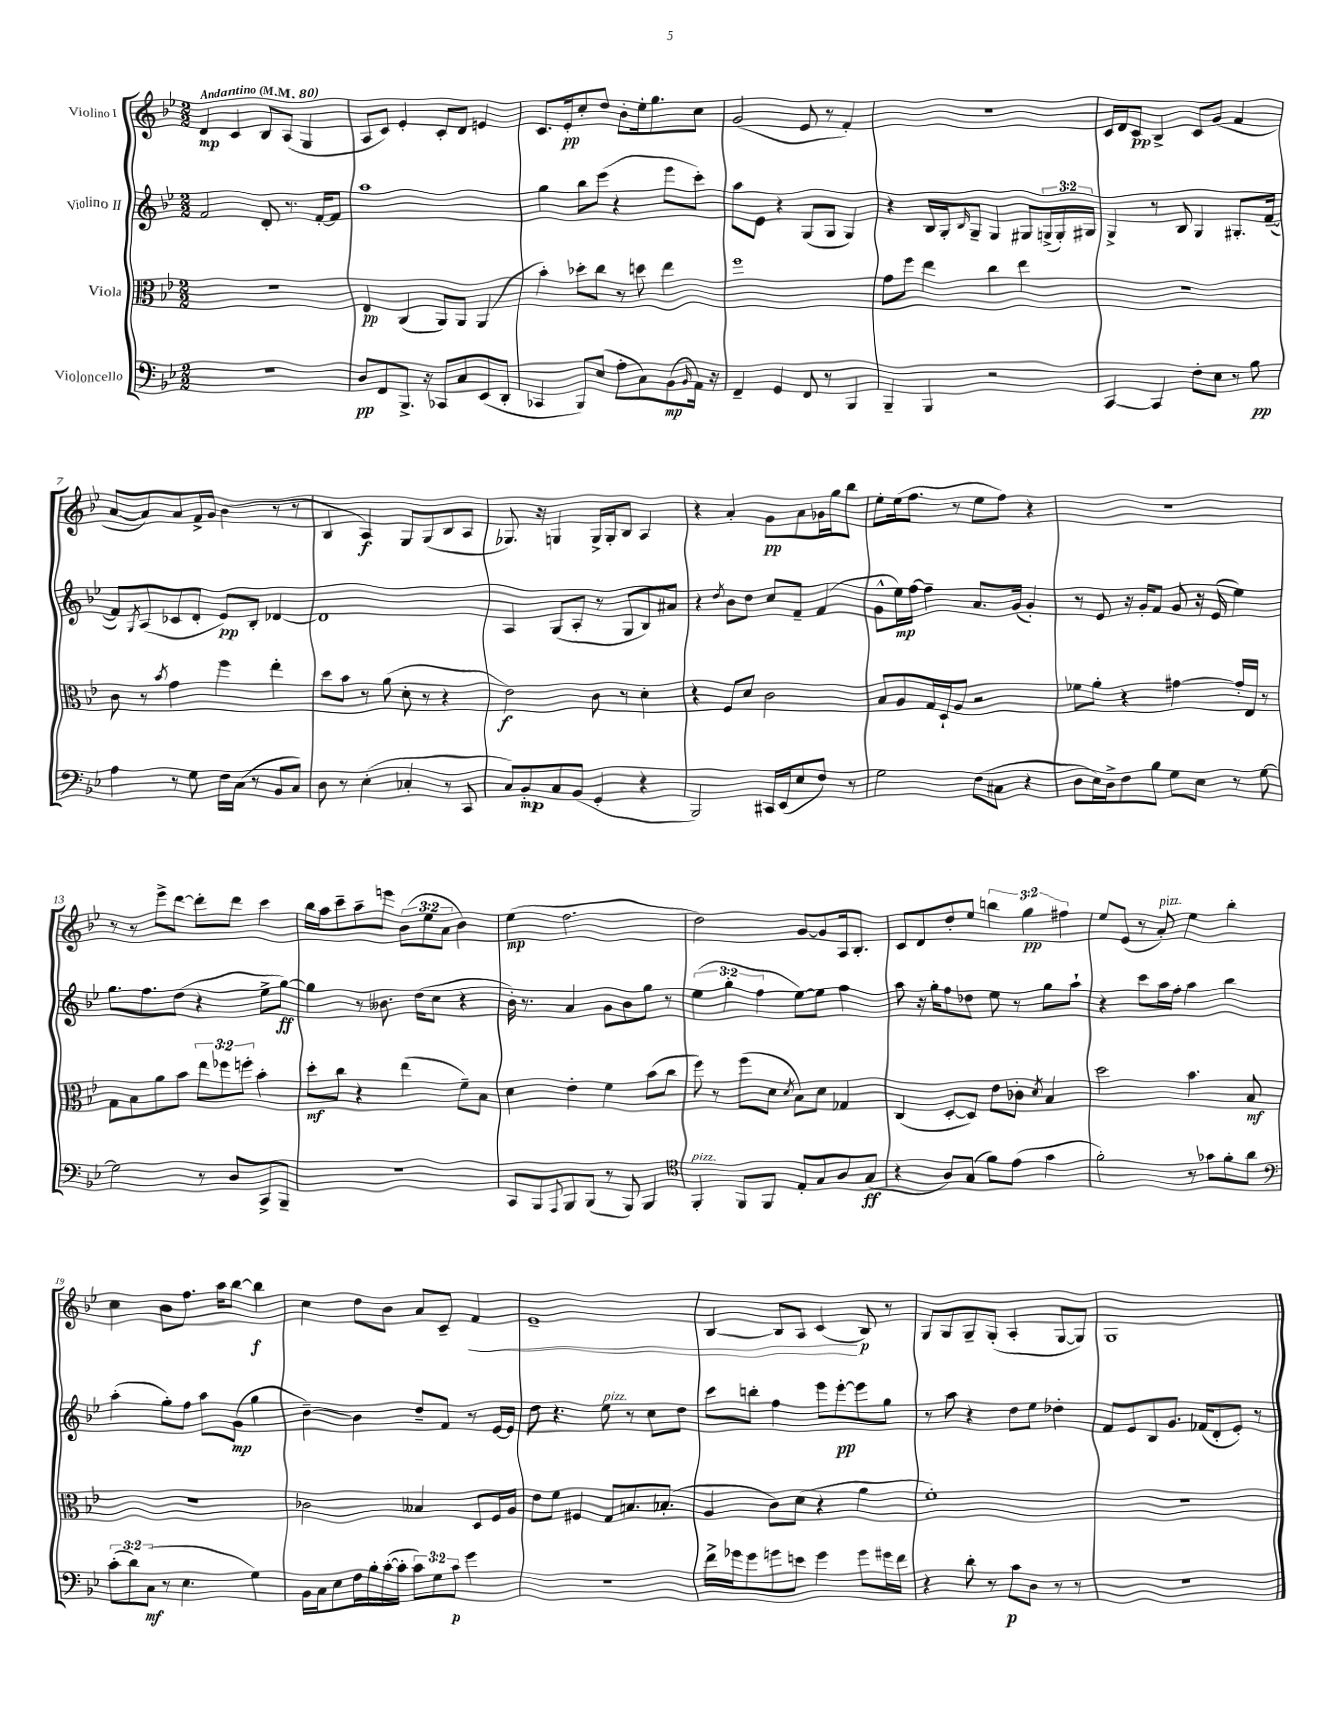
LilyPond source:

<<
\new StaffGroup <<
\new Staff = "s0" \with { instrumentName = "Violino I" } {
    \clef treble \key bes \major \numericTimeSignature \time 2/2 \override Staff.TupletNumber.text = #tuplet-number::calc-fraction-text \tempo "Andantino" 4 = 80
    d'4\mp c'4 bes8 a8( g4 |
    a8 c'8) ees'4-. c'8-. d'8 e'4 |
    c'8. ees'16-.\pp c''8-. d''8 bes'8-. ees''16-. g''8. c''8 |
    g'2( ees'8 r8 f'4-.) |
    R1 |
    c'16 d'16 c'8\pp bes4-> c'8 g'8( f'4 |
    a'8~ a'8) a'8 f'16-> g'16 bes'4( r8 r8 |
    bes4 a4\f) g8 g8( bes8 a8 |
    ges8.) r16 g4 g16-> g16-. bes8 a4 |
    r4 a'4-. g'8\pp a'8 ges'16 g''16 bes''8 |
    ees''8-. ees''16( f''8. r8 ees''8 f''8) r4 |
    R1 |
    r8 r8 ees'''8-> d'''8~ d'''8-. d'''8 c'''4 |
    bes''16 a''16 c'''8-- a''8-- e'''8 \tuplet 3/2 { bes'8( ees''8 a'8 } bes'4) |
    ees''4\mp( f''2. |
    d''2) g'8~ g'8 a16 bes8.-. |
    c'8 d'8 d''8-. ees''8 \tuplet 3/2 { b''4 g''4\pp fis''4 } |
    ees''8 ees'8( r8 a'8-.^\markup { \italic "pizz." }) ees''4 bes''4-. |
    c''4 bes'8 f''8. a''16 bes''8~ bes''4\f |
    c''4 d''8 bes'8 a'8 c'8-- f'4\< |
    ees'1-- |
    bes4~ bes8 a8 c'4\!( bes8\p) r8 |
    g8 g8 g8-- g8-.( a4-. g8~ g8) |
    g1 \bar "|." |
}
\new Staff = "s1" \with { instrumentName = "Violino II" } {
    \clef treble \key bes \major \numericTimeSignature \time 2/2 \override Staff.TupletNumber.text = #tuplet-number::calc-fraction-text
    f'2 d'8-. r8. f'16~-. f'8 |
    a''1 |
    g''4 bes''8 ees'''8( r4 ees'''8 c'''8-.) |
    a''8 ees'8 r4 g8( g8 g4) |
    r4 bes16 g16-. \grace { bes16 } g8-- g4 gis8 \tuplet 3/2 { g16->( g16-.) gis16 } |
    g4-> r8 bes8 g4 gis8.-. f'16~--( |
    f'8) \acciaccatura { g8 } a8( ces'8 d'8-. ees'8\pp) bes8-. des'4~ |
    des'1 |
    a4 g8( a8-. r8 g8 bes8) ais'8 |
    r4 \acciaccatura { d''8 } bes'8 d''8 c''8 f'8-- f'4( |
    g'8-^ ees''16\mp) f''16~ f''4-- a'8. g'16( g'4-.) |
    r8 ees'8 r16 g'16-. f'8 g'8 r16 ees'16( ees''4) |
    g''8. f''8. d''8( r4 ees''8-> g''8~\ff) |
    g''4 r8 beses'8. d''16( c''8 r4 |
    bes'16-.) r8. a'4 g'8 bes'8 g''8 r8 |
    \tuplet 3/2 { ees''4( g''4-. f''4 } ees''8~) ees''8 f''4 |
    a''8 r16 g''16-. f''8 des''8 ees''8 r8 g''8 a''8-! |
    r4 c'''8 a''16 f''16-. a''4 bes''4 |
    a''4-.( g''8-.) f''8 a''8 g'8\mp( g''4 |
    bes'4~--) bes'4 d''8-- f'8 r8 ees'16~ ees'16 |
    d''8 r4. ees''8^\markup { \italic "pizz." } r8 c''8 d''8 |
    c'''8 b''8-. f''4 ees'''8 ees'''8~-.\pp ees'''8 g''8 |
    r8 a''8 r4 d''8 ees''8 des''4-. |
    f'8 ees'8 bes8 g'8. fes'16( d'8-. ees'8-.) r8 \bar "|." |
}
\new Staff = "s2" \with { instrumentName = "Viola" } {
    \clef alto \key bes \major \numericTimeSignature \time 2/2 \override Staff.TupletNumber.text = #tuplet-number::calc-fraction-text
    R1 |
    ees4\pp c4( a,8) a,8 a,4( |
    bes'4-.) des''8-. c''8 r8 d''8 ees''4 |
    f''1 |
    g'8 f''8 ees''4 c''4 ees''4 |
    R1 |
    c'8 r8 \acciaccatura { bes'8 } g'4 f''4 ees''4-. |
    d''8 bes'8 r8 a'8( d'8-. r8 r4 |
    ees'2\f) c'8 r8 d'4-. |
    r4 f8 d'8 c'2 |
    bes8 a8 g16 d16-! a8 r2 |
    fes'8 a'8-. r4 gis'4~ gis'16-. ees16 r8 |
    g8 bes8 a'8 bes'8 \tuplet 3/2 { ees''8 fes''8 f''8-. } bes'4-. |
    d''8-.\mf c''8 r4 ees''4( f'8--) bes8 |
    d'4 ees'4-. f'4 bes'8( c''8 |
    f''8) r8 f''8( d'8 \acciaccatura { d'8 } bes8) d'8 ges4 |
    c4( d8~-. d8) ees'8 ces'8-. \acciaccatura { d'8 } bes4 |
    d''2 bes'4. bes8\mf |
    r1 |
    ces'2 beses4 d8 f16 a16 |
    ees'8 f'8 fis4 g8 b8. bes8.-.( |
    a4 c'8) d'8( r4 a'4 |
    f'1-.) |
    R1 \bar "|." |
}
\new Staff = "s3" \with { instrumentName = "Violoncello" } {
    \clef bass \key bes \major \numericTimeSignature \time 2/2 \override Staff.TupletNumber.text = #tuplet-number::calc-fraction-text
    R1 |
    d8\pp f,8 bes,,8.-> r16 ces,8 c8 ees,8( d,8-. |
    ces,4 bes,,8) ees8( a8-. c8) bes,8\mp( \grace { bes,16 } a,16) r16 |
    f,4-- g,4 f,8 r8 bes,,4 |
    bes,,4-- bes,,4 r2 |
    c,4~ c,4 f8-. ees8 r8 bes8\pp |
    a4 r8 g8 f16 c16( r8 bes,8 c8) |
    d8 r8 ees4-.( ces4-. r8 c,8 |
    c8) bes,8-.\mp c8 bes,8( g,4-. r4 |
    bes,,2) cis,16 ees,16( ees8 f8) r8 |
    g2 f8( cis8 r4 |
    d8 ees16) d16-> f8 bes8 g8 ees8 r8 g8~ |
    g2 r8 d8 c,8-> bes,,8-- |
    r1 |
    c,8 bes,,8 \appoggiatura { a,,8 } bes,,8 bes,,8( r8 bes,,8) bes,,4 |
    \clef tenor f,4-.^\markup { \italic "pizz." } f,8 f,8 ees8-. g8 a8 g8\ff( |
    r4 a8) g8( f'8) ees'8( g'4 |
    f'2-.) r8 ges'8 f'8-. a'8 |
    \clef bass \tuplet 3/2 { c'8-.( d'8) c8\mf( } r8 ees4. g4) |
    bes,16 c16 ees8 f16 bes16-. c'16~-.( c'16-. \tuplet 3/2 { c'8) g8 c'8\p } g'4 |
    r1 |
    f'16-> ges'16 ges'8 g'8 e'8 g'4 g'8 gis'16 f'16 |
    r4 d'8-. r8 c'8\p d8 r8 r8 |
    R1 \bar "|." |
}
>>
>>
